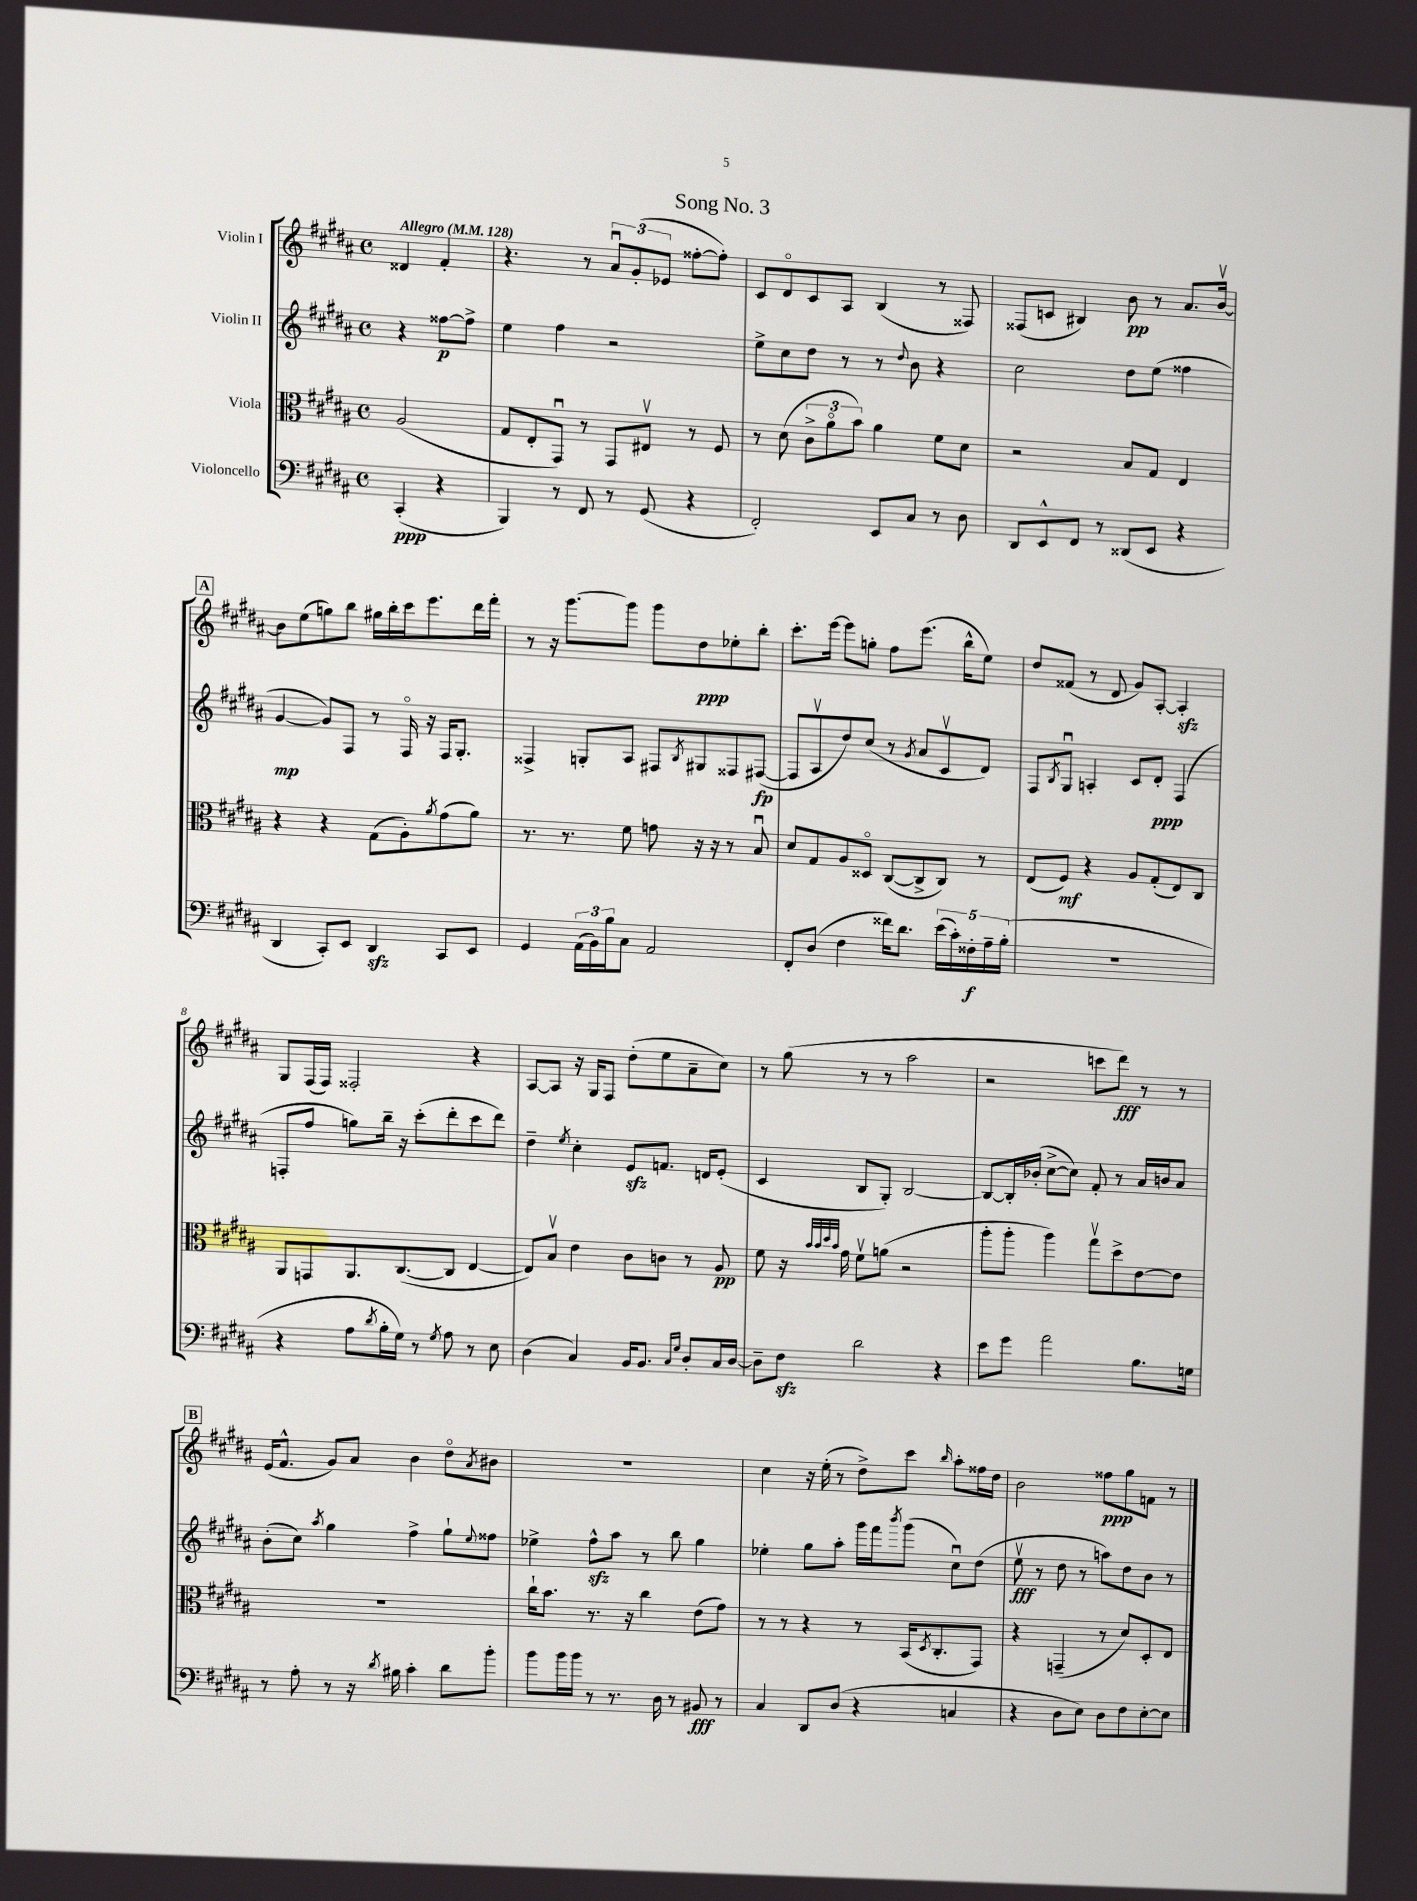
\header { title = "Song No. 3" }
<<
\new StaffGroup <<
\new Staff = "s0" \with { instrumentName = "Violin I" } {
    \clef treble \key b \major \defaultTimeSignature \time 4/4 \partial 2 \tempo "Allegro" 4 = 128
    disis'4 fis'4-. |
    r4. r8 \tuplet 3/2 { ais'8\downbow gis'8-.( ees'8 } fisis''8~-. fisis''8-.) |
    cis'8 dis'8\flageolet cis'8 ais8 b4( r8 fisis8) |
    fisis8( c'8 bis4) b'8\pp r8 ais'8. b'16~\upbow |
    \mark \markup { \box "A" } b'8 e''8( g''8) b''8 gis''16 b''16-. cis'''16 e'''8. dis'''16 fis'''16-. |
    r8 r16 gis'''8.~ gis'''8 gis'''8 dis''8\ppp ees''8-. b''8-. |
    cis'''8.-. e'''16~ e'''8 g''8-. fis''8 e'''8.( b''16-^ e''8) |
    dis''8 fisis'8( r8 dis'8 gis'8) ais8~-. ais4-.\sfz |
    gis8 fis16( fis16) fisis2-. r4 |
    ais8~ ais8 r16 gis16 fis8 dis''8-.( e''8 ais'8-- cis''8) |
    r8 gis''8( r8 r8 ais''2 |
    r2 c'''8 dis'''8\fff) r8 r8 |
    \mark \markup { \box "B" } e'16( fis'8.-^ gis'8) ais'8 b'4 dis''8\flageolet \acciaccatura { ais'8 } bis'8 |
    R1 |
    cis''4 r16 e''16-.( r8 dis''8->) cis'''8 \grace { b''16 } ais''8-. fisis''16 dis''16 |
    b'2 fisis''8\ppp gis''8 f'8 r8 \bar "|." |
}
\new Staff = "s1" \with { instrumentName = "Violin II" } {
    \clef treble \key b \major \defaultTimeSignature \time 4/4 \partial 2
    r4 fisis''8~\p fisis''8-> |
    e''4 fis''4 r2 |
    e''8-> cis''8 dis''8 r8 r8 \appoggiatura { dis''8 } b'8 r4 |
    cis''2 dis''8 e''8( fisis''4 |
    \mark \markup { \box "A" } gis'4~\mp gis'8) fis8 r8 fis16\flageolet r16 fis16 gis8.-. |
    fisis4-> g8-. ais8 fis8 \acciaccatura { b8 } gis8 fisis8 fis8~\fp( |
    fis8 ais8\upbow dis''8) cis''8( r8 \acciaccatura { gis'8 } ais'8 cis'8\upbow dis'8) |
    fis8 \acciaccatura { b8 } gis8\downbow a4-. cis'8 dis'8-.\ppp fis4( |
    f8-. fis''8 g''8) b''16-- r16 cis'''8-.( dis'''8-. cis'''8 dis'''8) |
    dis''4-- \acciaccatura { e''8 } cis''4-. e'8\sfz f'8. d'16 e'8-.( |
    cis'4 b8 gis8-.) b2~ |
    b8~ b16-. bes'16-.( cis''8~-> cis''8) fis'8-. r8 ais'16 b'16 ais'8 |
    \mark \markup { \box "B" } b'8-.( cis''8) \acciaccatura { ais''8 } gis''4 fis''4-> gis''8-! \appoggiatura { e''8 } fisis''8 |
    ees''4-> fis''8-^\sfz ais''8 r8 b''8 gis''4 |
    ees''4-. gis''8 ais''8-. gis'''16 fis'''16 \acciaccatura { b'''8 } gis'''8( cis''8\downbow) dis''8( |
    e''8\upbow\fff r8 dis''8 r8 a''8) dis''8 b'8 r8 \bar "|." |
}
\new Staff = "s2" \with { instrumentName = "Viola" } {
    \clef alto \key b \major \defaultTimeSignature \time 4/4 \partial 2
    ais2( |
    gis8 e8-. gis,8\downbow) r8 gis,8 eis8\upbow r8 fis8 |
    r8 dis'8( \tuplet 3/2 { cis'8-> ais'8\flageolet b'8) } ais'4 fis'8 dis'8 |
    r2 b8 gis8 e4 |
    \mark \markup { \box "A" } r4 r4 gis8( ais8-.) \acciaccatura { ais'8 } gis'8( ais'8) |
    r8. r8. fis'8 g'8 r16 r16 r8 b8\downbow |
    dis'8 gis8 ais8 disis8\flageolet cis8~( cis8-> cis8) r8 |
    e8( fis8\mf) r4 ais8 gis8-.( e8) cis8 |
    ais,8 g,8 ais,8. cis8.~( cis8 e4~ |
    e8) b8\upbow e'4 cis'8 c'8 r8 ais8\pp |
    fis'8 r16 \grace { b'32 b'32 dis''32 b'32 } gis'16 fis'8\upbow a'8( r2 |
    ais''8-. ais''8-. ais''4) gis''8\upbow dis''8-> e'8~ e'8 |
    \mark \markup { \box "B" } R1 |
    cis''16-! b'8. r8. r16 cis''4 e'8( gis'8) |
    r8 r8 r4 r8 b,16( \acciaccatura { dis8 } cis8.-. gis,8) |
    r4 g,4--( r8 dis'8) dis8-. e8 \bar "|." |
}
\new Staff = "s3" \with { instrumentName = "Violoncello" } {
    \clef bass \key b \major \defaultTimeSignature \time 4/4 \partial 2
    cis,4-.\ppp( r4 |
    b,,4) r8 fis,8 r8 gis,8( r4 |
    fis,2-.) e,8 cis8 r8 dis8 |
    dis,8 e,8-^ fis,8 r8 disis,8( e,8 r4 |
    \mark \markup { \box "A" } dis,4 cis,8-.) e,8 dis,4\sfz cis,8 e,8 |
    gis,4 \tuplet 3/2 { ais,16( b,16) b16 } cis8 ais,2 |
    fis,8-. dis8( fis4 fisis'16) dis'8. \tuplet 5/4 { e'16( cis'16-.) fisis16-.\f ais16-- b16-.( } |
    R1 |
    r4 ais8 \acciaccatura { dis'8 } b16-. gis16) r8 \acciaccatura { gis8 } ais8 r8 e8 |
    dis4( cis4) b,16 b,8. \grace { cis16 gis16 } dis8-. cis16 dis16~ |
    dis8-- fis8\sfz dis'2 r4 |
    e'8 gis'8 ais'2 b8. g16 |
    \mark \markup { \box "B" } r8 ais8-. r8 r16 \acciaccatura { dis'8 } bis16 cis'4-. dis'8 b'8-. |
    b'8 b'16 b'16 r8 r8. dis16 r8 bis,8\fff r8 |
    cis4 dis,8 dis8( r4 c4 |
    r4 dis8 e8) dis8 fis8 e8~-. e8 \bar "|." |
}
>>
>>
